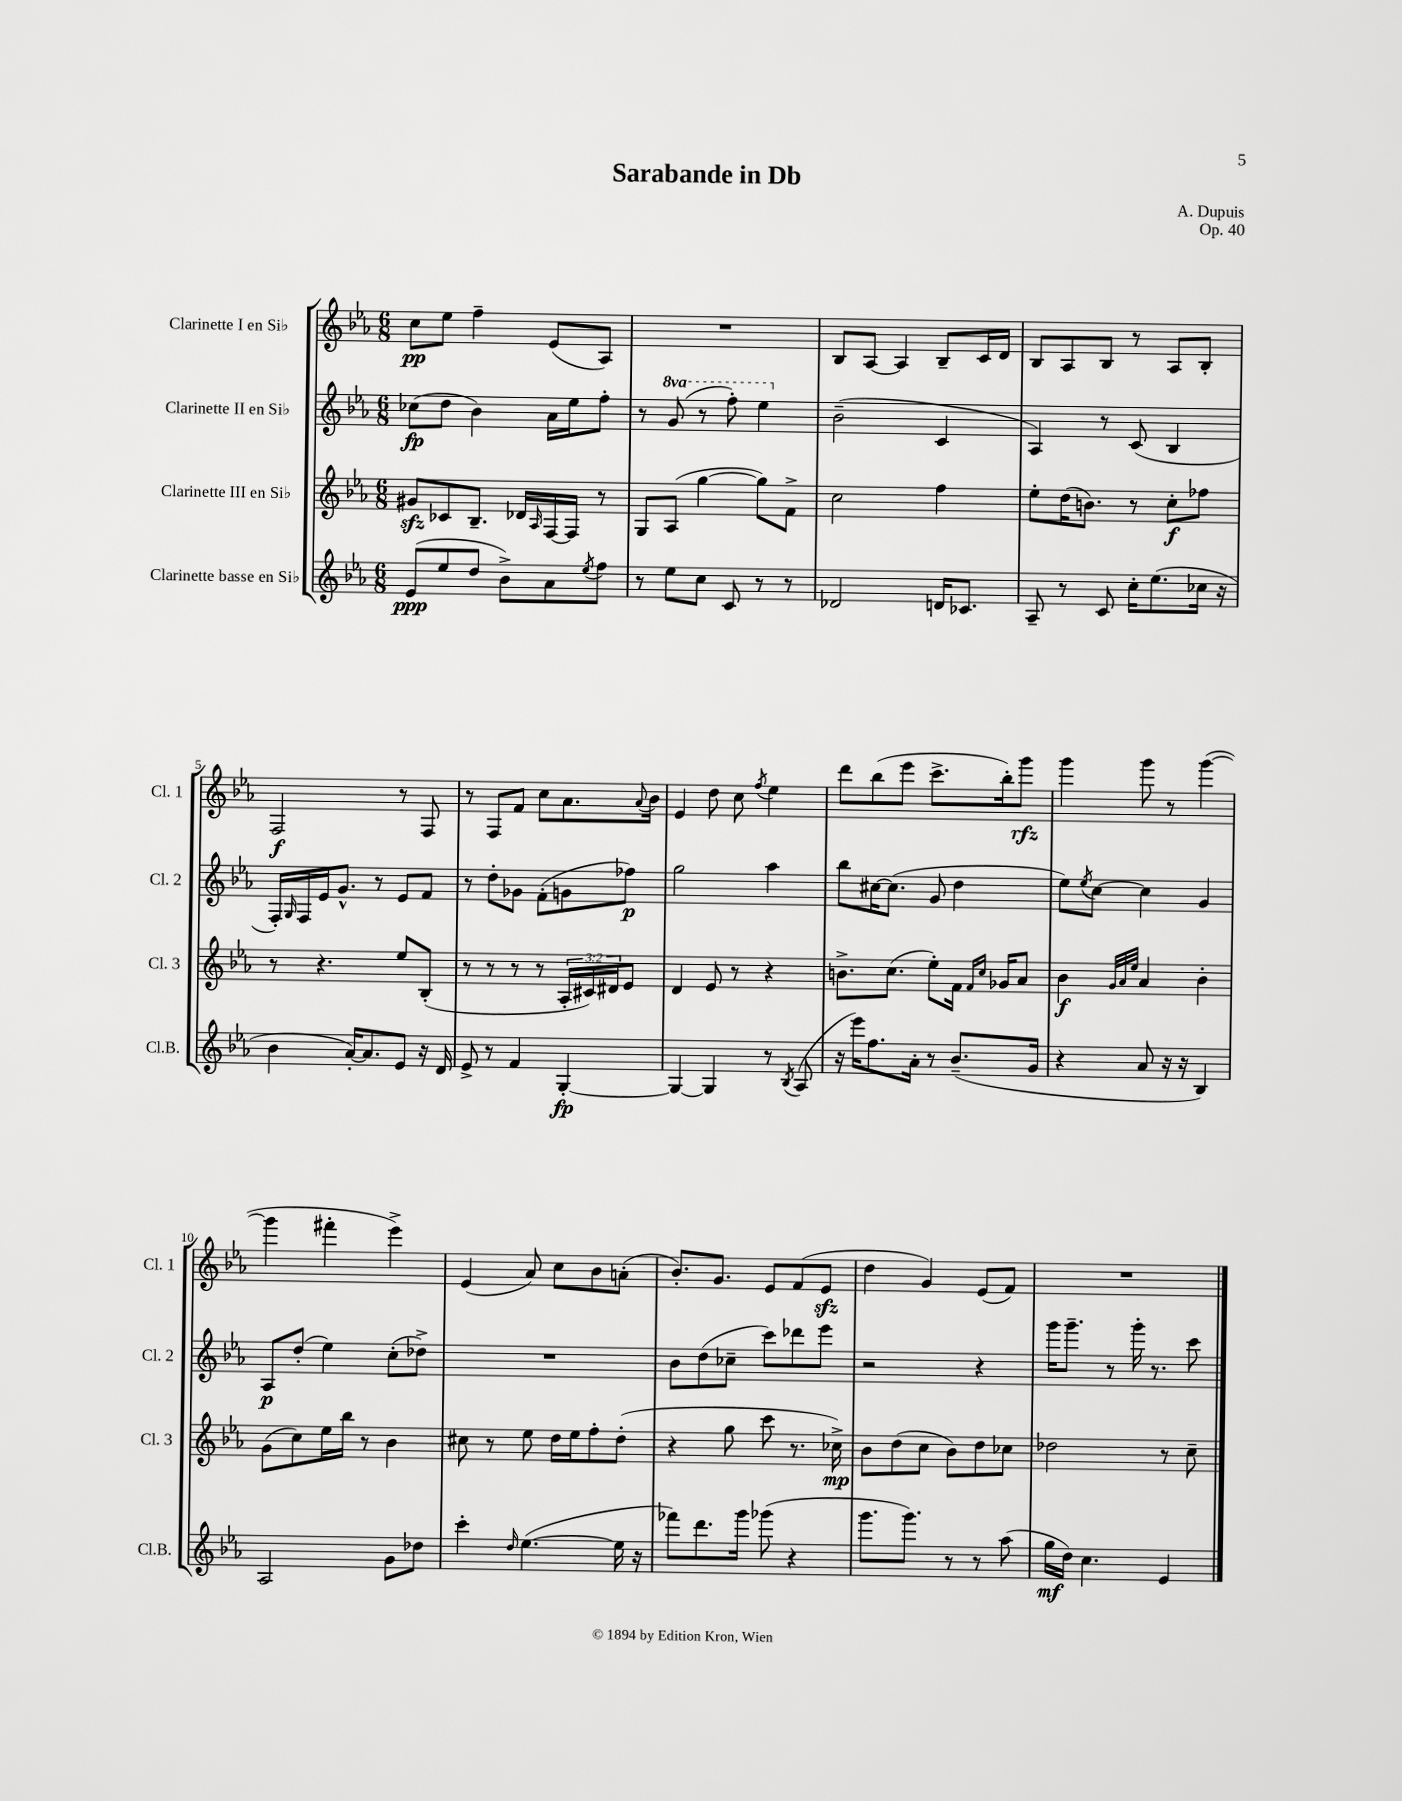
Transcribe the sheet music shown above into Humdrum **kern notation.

**kern	**kern	**kern	**kern
*staff4	*staff3	*staff2	*staff1
*clefG2	*clefG2	*clefG2	*clefG2
*k[b-e-a-]	*k[b-e-a-]	*k[b-e-a-]	*k[b-e-a-]
*M6/8	*M6/8	*M6/8	*M6/8
(8e-	8g#	(8cc-	8cc
8ee-	8c-	8dd	8ee-
8dd	8.B-~	4b-)	4ff~
8b-^)	.	.	.
.	16d-	.	.
.	16qqA-	.	.
8a-	[16F	16a-	(8e-
.	16F]	16ee-	.
8qee-	.	.	.
8ff	8r	8ff'	8A-)
=	=	=	=
8r	8G	8r	2.r
8ee-	(8A-	(8gg	.
8cc	[4gg	8r	.
8c	.	8fff')	.
8r	8gg])	4eee-	.
8r	8f^	.	.
=	=	=	=
2d-	2cc	(2b-~	8B-
.	.	.	[8A-
.	.	.	4A-]
16d	4ff	4c	8B-~
8.c-	.	.	.
.	.	.	16c
.	.	.	16d
=	=	=	=
8A-~	8ee-'	4A-)	8B-
8r	(16dd	.	8A-
.	8.b)	.	.
8c	.	8r	8B-
16cc'	8r	(8c	8r
(8.ee-	.	.	.
.	8cc'	4B-	8A-
16cc-	8ff-	.	8B-'
16r	.	.	.
=	=	=	=
4b-	8r	16F')	2F
.	.	16qqG	.
.	.	16F	.
.	4.r	16e-	.
.	.	8.g^^	.
[16a-')	.	.	.
8.a-]	.	.	.
.	.	8r	.
8e-	8ee-	8e-	8r
16r	(8B-'	8f	8F
16d	.	.	.
=	=	=	=
8e-^	8r	8r	8r
8r	8r	8dd'	8F
4f	8r	8g-	8f
.	8r	(8f'	8cc
[4G'	24A-'	8g	8.a-
.	24c#)	.	.
.	24d#	.	.
.	8e-	8ff-)	.
.	.	.	8qqa-
.	.	.	16b-
=	=	=	=
4G_	4d	2gg	4e-
4G]	8e-	.	8dd
.	8r	.	8cc
.	.	.	8qff
8r	4r	4aa-	4ee-
8qB-	.	.	.
(8A-	.	.	.
=	=	=	=
16r	8.b^	8bb-	8ddd
16eee-)	.	.	.
8.ff	.	[16cc#	(8bb-
.	(8.cc	(8.cc#]	.
.	.	.	8eee-
16a-'	.	.	.
8r	8ee-')	8g	8.ccc^
(8.b-~	16f	4dd	.
.	16qqf	.	.
.	16qqcc	.	.
.	16g-	.	16bb-')
.	8a-	.	8ggg
16g	.	.	.
=	=	=	=
4r	4b-	8ee-)	4ggg
.	.	8qee-	.
.	.	[8cc	.
.	32qqg	.	.
.	32qqa-	.	.
.	32qqee-	.	.
8a-	4a-	4cc]	8ggg
16r	.	.	8r
16r	.	.	.
4B-)	4b-'	4g	([4ggg
=	=	=	=
2A-	(8g	8A-	4ggg]
.	8cc)	(8dd'	.
.	16ee-	4ee-)	4fff#'
.	16bb-	.	.
.	8r	.	.
8g	4b-	(8cc'	4eee-^)
8dd-	.	8dd-^)	.
=	=	=	=
4ccc'	8cc#	2.r	(4e-
.	8r	.	.
16qqdd	.	.	.
([4.ee-	8ee-	.	8a-)
.	16dd	.	8cc
.	16ee-	.	.
.	8ff'	.	8b-
16ee-]	(8dd'	.	(8a'
16r	.	.	.
=	=	=	=
8fff-)	4r	8b-	8.b-')
8.ddd	.	(8dd	.
.	.	.	8.g
.	8gg	8cc-~	.
16ggg	.	.	.
(8ggg-	8ccc	8ccc)	8e-
4r	8.r	8ddd-	(8f
.	.	8eee-	8e-
.	16cc-^)	.	.
=	=	=	=
8.ggg	8b-	2r	4dd
.	(8dd	.	.
8.ggg)	.	.	.
.	8cc	.	4g)
8r	8b-)	.	.
8r	8dd	4r	(8e-
(8aa-	8cc-	.	8f)
=	=	=	=
16gg	2dd-	16ggg	2.r
16dd)	.	8.ggg~	.
4.cc	.	.	.
.	.	8r	.
.	.	16ggg'	.
.	.	8.r	.
4e-	8r	.	.
.	8cc~	8ccc	.
==	==	==	==
*-	*-	*-	*-
